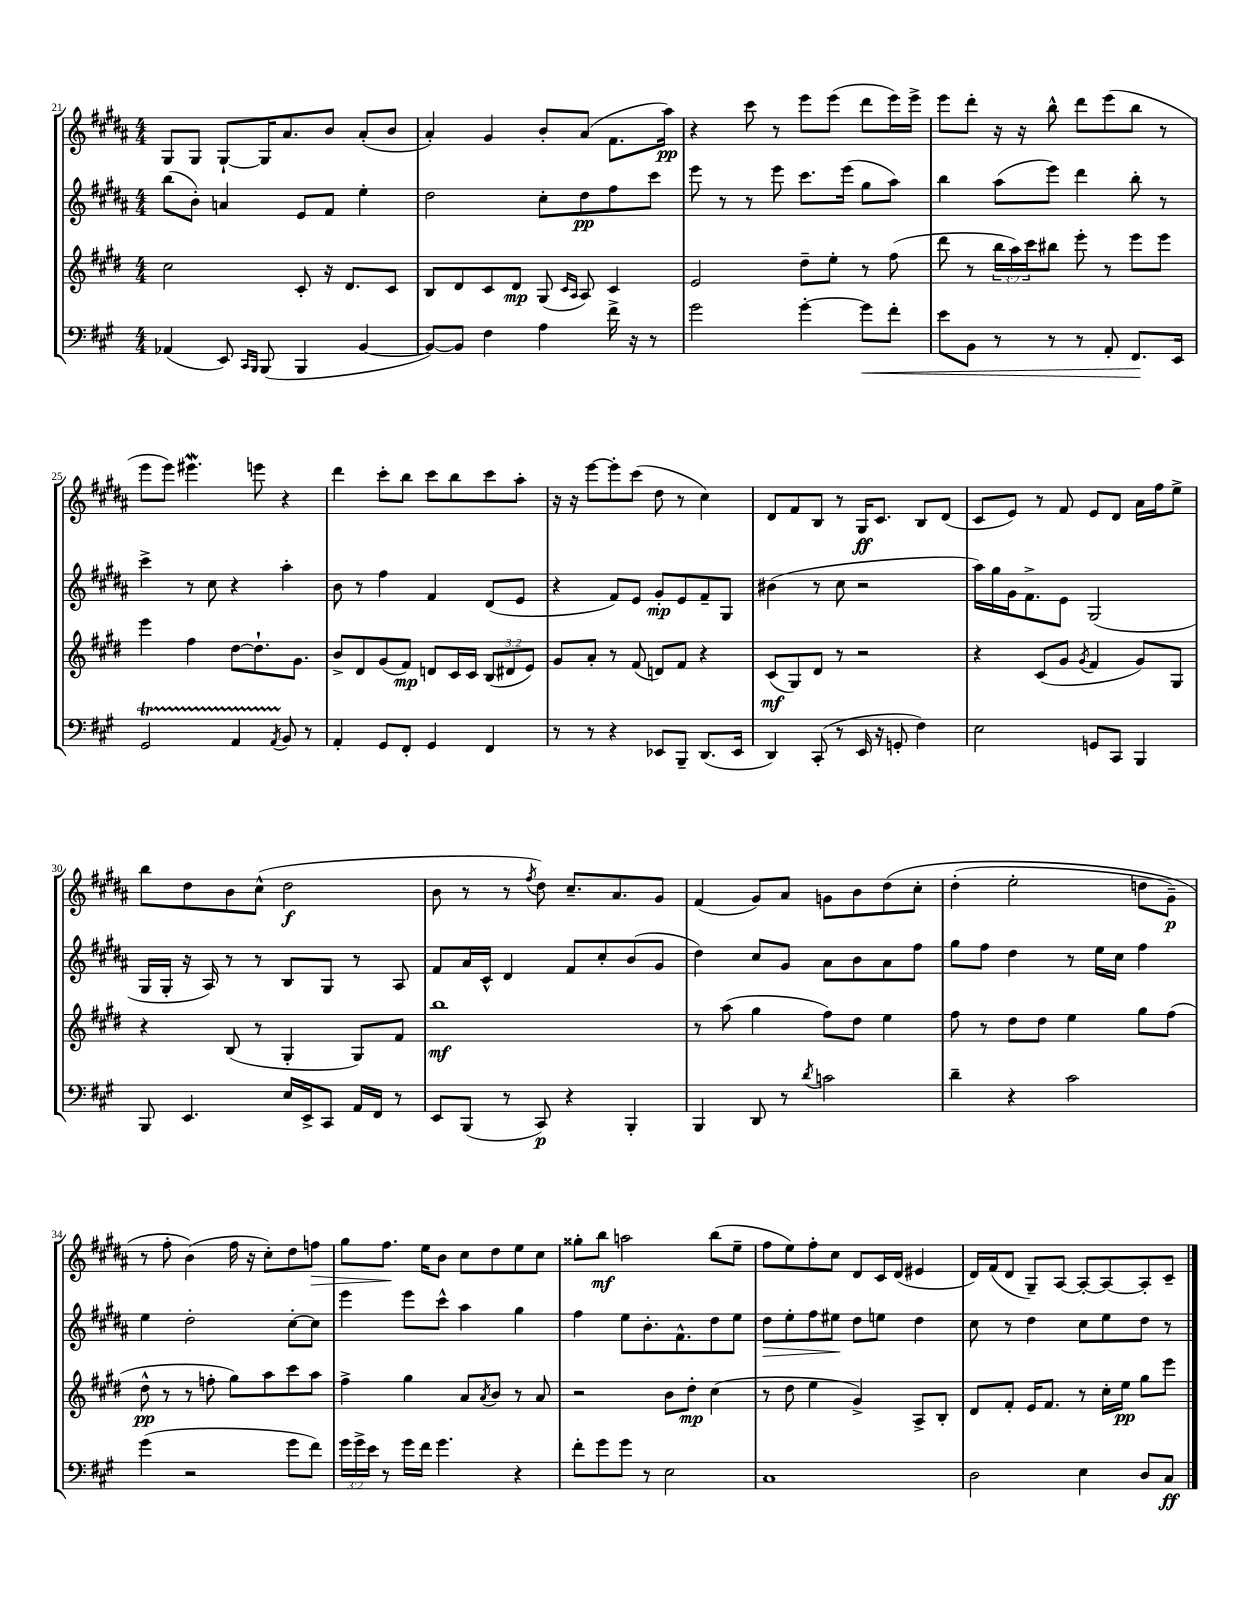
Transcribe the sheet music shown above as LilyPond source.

<<
\new StaffGroup <<
\new Staff = "s0" {
    \clef treble \key b \major \numericTimeSignature \time 4/4
    gis8 gis8 gis8~-! gis16 ais'8. b'8 ais'8-.( b'8 |
    ais'4-.) gis'4 b'8-. ais'8( fis'8. ais''16\pp) |
    r4 cis'''8 r8 e'''8 e'''8( dis'''8 e'''16) e'''16-> |
    e'''8 dis'''8-. r16 r16 b''8-^ dis'''8 e'''8( b''8 r8 |
    e'''8 e'''8) eis'''4.\mordent e'''8 r4 |
    dis'''4 cis'''8-. b''8 cis'''8 b''8 cis'''8 ais''8-. |
    r16 r16 e'''8~ e'''8-. cis'''8( dis''8 r8 cis''4) |
    dis'8 fis'8 b8 r8 gis16\ff cis'8. b8 dis'8( |
    cis'8 e'8) r8 fis'8 e'8 dis'8 ais'16 fis''16 e''8-> |
    b''8 dis''8 b'8 cis''8-^( dis''2\f |
    b'8 r8 r8 \acciaccatura { fis''8 } dis''8) cis''8.-- ais'8. gis'8 |
    fis'4( gis'8) ais'8 g'8 b'8 dis''8\( cis''8-. |
    dis''4-.( e''2-. d''8 gis'8--\p) |
    r8 fis''8-. b'4(\) fis''16 r16 cis''8-.) dis''8 f''8\> |
    gis''8 fis''8.\! e''16 b'8 cis''8 dis''8 e''8 cis''8 |
    gisis''8-. b''8\mf a''2 b''8( e''8-- |
    fis''8 e''8) fis''8-. cis''8 dis'8 cis'16 dis'16( eis'4 |
    dis'16) fis'16( dis'8 gis8--) ais8~ ais8~-. ais8~ ais8-. cis'8-- \bar "|." |
}
\new Staff = "s1" {
    \clef treble \key b \major \numericTimeSignature \time 4/4
    b''8( b'8-.) a'4 e'8 fis'8 e''4-. |
    dis''2 cis''8-. dis''8\pp fis''8 cis'''8 |
    e'''8 r8 r8 e'''8 cis'''8. e'''16( gis''8 ais''8) |
    b''4 ais''8( e'''8) dis'''4 b''8-. r8 |
    cis'''4-> r8 cis''8 r4 ais''4-. |
    b'8 r8 fis''4 fis'4 dis'8( e'8 |
    r4 fis'8) e'8 gis'8-.\mp e'8 fis'8-- gis8 |
    bis'4( r8 cis''8 r2 |
    ais''16) gis''16 gis'16 fis'8.-> e'8 gis2( |
    gis16 gis16-. r16 ais16) r8 r8 b8 gis8 r8 ais8 |
    fis'8 ais'16 cis'16-^ dis'4 fis'8 cis''8-. b'8( gis'8 |
    dis''4) cis''8 gis'8 ais'8 b'8 ais'8 fis''8 |
    gis''8 fis''8 dis''4 r8 e''16 cis''16 fis''4 |
    e''4 dis''2-. cis''8~-. cis''8 |
    e'''4 e'''8 cis'''8-^ ais''4 gis''4 |
    fis''4 e''8 b'8.-. fis'8.-^ dis''8 e''8 |
    dis''8\> e''8-. fis''8 eis''8\! dis''8 e''8 dis''4 |
    cis''8 r8 dis''4 cis''8 e''8 dis''8 r8 \bar "|." |
}
\new Staff = "s2" {
    \clef treble \key e \major \numericTimeSignature \time 4/4 \override Staff.TupletNumber.text = #tuplet-number::calc-fraction-text
    cis''2 cis'8-. r16 dis'8. cis'8 |
    b8 dis'8 cis'8 dis'8\mp gis8( \grace { cis'16 a16 } a8) cis'4 |
    e'2 dis''8-- e''8-. r8 fis''8( |
    dis'''8 r8 \tuplet 3/2 { b''16 a''16) cis'''16 } bis''8 e'''8-. r8 e'''8 e'''8 |
    e'''4 fis''4 dis''8~ dis''8.-! gis'8. |
    b'8-> dis'8 gis'8( fis'8\mp) d'8 cis'16 cis'16 \tuplet 3/2 { b8( dis'8 e'8) } |
    gis'8 a'8-. r8 fis'8( d'8) fis'8 r4 |
    cis'8\mf( gis8) dis'8 r8 r2 |
    r4 cis'8( gis'8 \acciaccatura { gis'8 } fis'4 gis'8) gis8 |
    r4 b8( r8 gis4-. gis8) fis'8 |
    b''1\mf |
    r8 a''8( gis''4 fis''8) dis''8 e''4 |
    fis''8 r8 dis''8 dis''8 e''4 gis''8 fis''8( |
    dis''8-^\pp r8 r8 f''8-. gis''8) a''8 cis'''8 a''8 |
    fis''4-> gis''4 a'8 \acciaccatura { a'8 } b'8 r8 a'8 |
    r2 b'8 dis''8-.\mp cis''4( |
    r8 dis''8 e''4 gis'4->) a8-> b8-. |
    dis'8 fis'8-. e'16 fis'8. r8 cis''16-. e''16\pp gis''8 e'''8 \bar "|." |
}
\new Staff = "s3" {
    \clef bass \key a \major \numericTimeSignature \time 4/4 \override Staff.TupletNumber.text = #tuplet-number::calc-fraction-text
    aes,4( e,8) \grace { cis,16 b,,16 } b,,8( b,,4 b,4~ |
    b,8~) b,8 fis4 a4 fis'16-> r16 r8 |
    gis'2 gis'4~-. gis'8\< fis'8-. |
    e'8 b,8 r8 r8 r8 a,8-. fis,8.\! e,16 |
    gis,2\startTrillSpan a,4 \acciaccatura { a,8 } b,8\stopTrillSpan r8 |
    a,4-. gis,8 fis,8-. gis,4 fis,4 |
    r8 r8 r4 ees,8 b,,8-- d,8.( ees,16 |
    d,4) cis,8-.( r8 e,16 r16 g,8-. fis4) |
    e2 g,8 cis,8 b,,4 |
    b,,8 e,4. e16 e,16-> cis,8 a,16 fis,16 r8 |
    e,8 b,,8( r8 cis,8\p) r4 b,,4-. |
    b,,4 d,8 r8 \acciaccatura { d'8 } c'2 |
    d'4-- r4 cis'2 |
    gis'4( r2 gis'8 fis'8) |
    \tuplet 3/2 { gis'16 gis'16-> e'16 } r8 gis'16 fis'16 gis'4. r4 |
    fis'8-. gis'8 gis'8 r8 e2 |
    cis1 |
    d2 e4 d8 cis8\ff \bar "|." |
}
>>
>>
\layout { \context { \Score currentBarNumber = #21 } }
